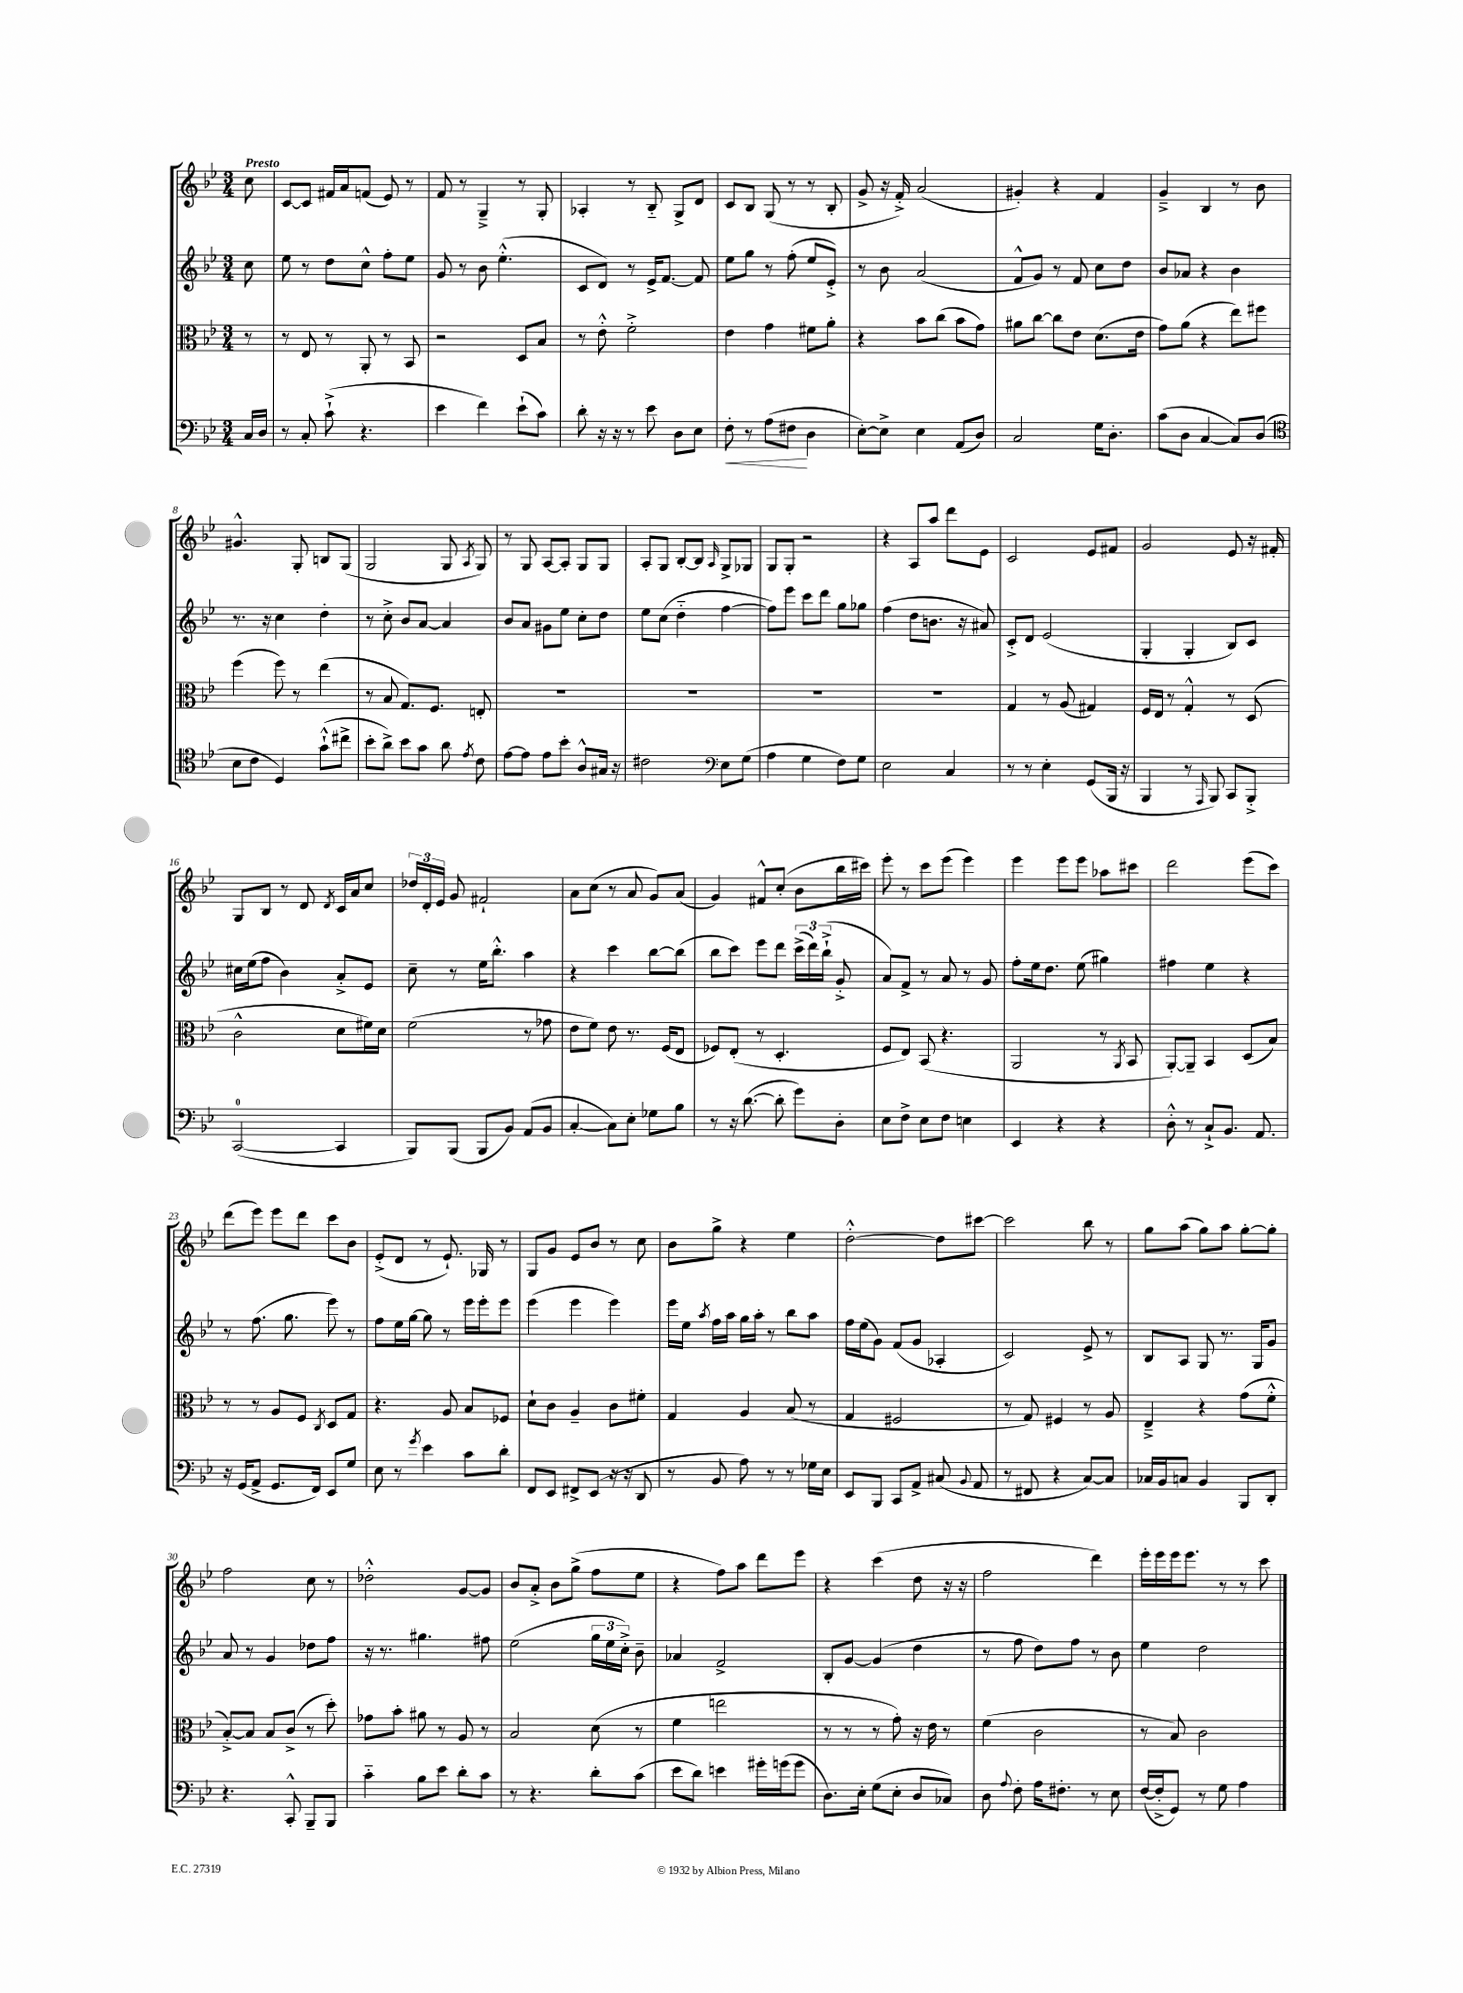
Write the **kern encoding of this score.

**kern	**kern	**kern	**kern
*staff4	*staff3	*staff2	*staff1
*clefF4	*clefC3	*clefG2	*clefG2
*k[b-e-]	*k[b-e-]	*k[b-e-]	*k[b-e-]
*M3/4	*M3/4	*M3/4	*M3/4
16C/LL	8r	8cc\	8cc\
16D/JJ	.	.	.
=	=	=	=
8r	8r	8ee-\	[8c/L
8C'/	8E-/	8r	8c/]J
(8c`^\	8r	8dd\L	16f#/LL
.	.	.	16a/J
4.r	8AA'/	8cc^^\J	(8f/J
.	8r	8ff'\L	8e-/)
.	8BB-/	8ee-\J	8r
=	=	=	=
4e-\	2r	8g/	8f/
.	.	8r	8r
4f\)	.	8b-\	4G~^/
.	.	(4.ee-'^^\	.
(8e-`\L	8D/L	.	8r
8c\J)	8B-/J	.	8G'/
=	=	=	=
8d'\	8r	8c/L	4A-'/
16r	8e-'^^\	8d/J)	.
16r	.	.	.
8r	2f'^\	8r	8r
8e-\	.	16e-^/LK	8B-'~/
.	.	[8.f/J	.
8D\L	.	.	8G^/L
8E-\J	.	8f/]	8d/J
=	=	=	=
8F'\	4e-\	8ee-\L	8c/L
8r	.	8gg\J	8B-/J
(8A\L	4g\	8r	(8G/
8F#\J	.	(8ff'\	8r
4D\	8f#\L	8ee-/L	8r
.	8a'\J	8e-'^/J)	8B-'/
=	=	=	=
[8E-'\L)	4r	8r	8g^/
8E-^\]J	.	8b-\	16r
.	.	.	16f'^/)
4E-\	8b-\L	(2a/	(2a/
.	(8cc\J	.	.
(8AA/L	8b-\L	.	.
8D/J)	8g\J)	.	.
=	=	=	=
2C/	8a#\L	8f^^/L	4g#'/)
.	[8cc\J	8g/J)	.
.	8cc\]L	8r	4r
.	8e-\J	8f/	.
16G\LK	(8.d\L	8cc\L	4f/
8.D'\J	.	.	.
.	.	8dd\J	.
.	16e-\Jk	.	.
=	=	=	=
(8c\L	8g\L)	8b-/L	4g~^/
8D\J	(8a\J	8a-/J	.
[4C/	4r	4r	4B-/
8C/]L)	8ee-\L)	4b-\	8r
(8D/J	8ff#\J	.	8b-\
=	=	=	=
*clefC4	*	*	*
8B-\L	(4ff\	8.r	4.g#^^/
8c\J	.	.	.
.	.	16r	.
4D/)	8ff\)	4cc\	.
.	8r	.	8G'/
(8g`^^\L	(4ee-\	4dd'\	8B/L
8cc#^\J	.	.	(8G/J
=	=	=	=
8b-'\L	8r	8r	2G/
8a^\J)	8B-/	8cc'^\	.
8b-\L	8.G/L)	8b-/L	.
8g\J	.	[8a/J	.
.	8.F/J	.	.
8a\	.	4a/]	8G/
8qe-/	.	.	8qA/
8c\	8E'/	.	8G/)
=	=	=	=
[8e-\L	2.r	8b-/L	8r
8e-\]J	.	8a/J	8G/
8e-\L	.	8g#\L	[8A/L
8b-'\J	.	8ee-\J	8A'/]J
8A^^/L	.	8cc'\L	8G/L
16G#/Jk	.	8dd\J	8G/J
16r	.	.	.
=	=	=	=
2c#\	2.r	8ee-\L	8A'/L
.	.	(8cc\J	8G/J
.	.	4dd'~\	[8B-'/L
.	.	.	8B-/]J
*clefF4	*	*	*
.	.	.	16qqA/
8E-\L	.	[4ff\	8G^/L
(8G\J	.	.	8G-/J
=	=	=	=
4A\	2.r	8ff\]L)	8G/L
.	.	8eee-\J	8G'/J
4G\	.	8ccc\L	2r
.	.	8ddd\J	.
8F\L)	.	8gg\L	.
8G\J	.	8gg-\J	.
=	=	=	=
2E-\	2.r	(4ff\	4r
.	.	8dd\L	8A/L
.	.	8.b\J	8aa/J
4C/	.	.	8ddd\L
.	.	16r	.
.	.	8a#/)	8e-\J
=	=	=	=
8r	4G/	8c'^/L	2c/
8r	.	8d/J	.
4E-'\	8r	(2e-/	.
.	(8A/	.	.
(8GG/L	4G#/)	.	8e-/L
16BBB-/Jk	.	.	8f#/J
16r	.	.	.
=	=	=	=
4BBB-/	16F/LL	4G'/	2g/
.	16E-/JJ	.	.
.	8r	.	.
8r	4G'^^/	4G'/	.
16qqAAA/	.	.	.
8BBB-/)	.	.	.
8CC/L	8r	8B-/L)	8e-/
8BBB-'^/J	(8D/	8c/J	16r
.	.	.	16f#'/
=	=	=	=
([2CC/	2c^^\	16cc#\LL	8G/L
.	.	(16ee-\J	.
.	.	8ff\J	8B-/J
.	.	4b-\)	8r
.	.	.	8d/
.	.	.	8qd/
4CC/]	8d\L	8a'^/L	16c/LL
.	.	.	16a/J
.	16f#\L)	8e-/J	8cc/J
.	16d\JJ	.	.
=	=	=	=
8BBB-/L)	(2f\	8cc~\	24dd-/LL
.	.	.	24d'/
.	.	.	24e-/JJ
(8BBB-/J	.	8r	8g/
8BBB-/L	.	16ee-\LK	2f#`/
.	.	8.bb-'^^\J	.
8BB-/J)	.	.	.
(8AA/L	8r	4aa\	.
8BB-/J	8g-\	.	.
=	=	=	=
[4C'/	8e-\L	4r	8a\L
.	8f\J)	.	(8cc\J
8C\]L)	8e-\	4ccc\	8r
8E-'\J	8.r	.	8a/
8G-\L	.	[8bb-\L	8g/L)
.	(16F/LK	.	.
8B-\J	8E-/J	(8bb-\]J	(8a/J
=	=	=	=
8r	8F-/L)	8bb-\L	4g/)
16r	(8E-'/J	8ccc\J)	.
([8.d\	.	.	.
.	8r	8eee-\L	8f#^^/L
8d'\]	4.D'/	8ddd\J	(8cc'/J
8g\L)	.	(24ccc^\LL	8b-\L
.	.	24ddd\)	.
.	.	(24bb-`^\JJ	.
8D'\J	.	8g'^/	16bb-\L
.	.	.	16ccc#\JJ)
=	=	=	=
8E-\L	8F/L	8a/L)	8eee-'\
8F^\J	8E-/J)	8f^/J	8r
8E-\L	(8BB-/	8r	8ccc\L
8F\J	4.r	8a/	(8eee-\J
4E\	.	8r	4eee-\)
.	.	8g/	.
=	=	=	=
4EE-/	2AA/	8ff'\L	4eee-\
.	.	16ee-\k	.
.	.	8.dd\J	.
4r	.	.	8eee-\L
.	.	(8ee-\	8eee-\J
4r	8r	4gg#\)	8aa-\L
.	8qAA/	.	.
.	8BB-/	.	8ccc#\J
=	=	=	=
8D'^^\	[8AA'/L)	4ff#\	2ddd\
8r	8AA~/]J	.	.
8C`^/L	4BB-/	4ee-\	.
8.BB-/J	.	.	.
.	(8D/L	4r	(8eee-\L
8.AA/	.	.	.
.	8B-/J)	.	8ccc\J)
=	=	=	=
16r	8r	8r	(8ddd\L
(16GG/LK	.	.	.
8AA^/J	8r	(8.ff\	8eee-\J)
8.GG/L	8A/L	.	8eee-\L
.	.	8.gg\	.
.	8F/J	.	8ddd\J
16FF/Jk)	.	.	.
.	8qC/	.	.
8EE-/L	8D/L	8eee-\)	8ccc\L
8G/J	8G/J	8r	8b-\J
=	=	=	=
8E-\	4.r	8ff\L	(8e-'^/L
8r	.	16ee-\L	8d/J
.	.	[16gg\JJ	.
8qg/	.	.	.
4e-\	.	8gg\]	8r
.	8A/	8r	8.e-`/)
8c\L	8B-/L	16eee-\LL	.
.	.	16eee-'\J	16G-/
8d'\J	8F-/J	8eee-\J	8r
=	=	=	=
8FF/L	8d`\L	(4eee-\	8G/L
8EE-/J	8c\J	.	8g/J
8FF#^/L	4A~/	4eee-\	8e-/L
(8EE-/J	.	.	8b-/J
16r	8c\L	4eee-\)	8r
16r	.	.	.
8DD/	8f#'\J	.	8cc\
=	=	=	=
8r	4G/	16eee-\LL	8b-\L
.	.	16ee-\JJ	.
.	.	8qaa/	.
8BB-/	.	16ff\LL	8gg^\J
.	.	16aa\JJ	.
8A\)	4A/	16gg\LL	4r
.	.	16aa'\JJ	.
8r	.	8r	.
8r	(8B-/	8bb-\L	4ee-\
16G-\LL	8r	8aa\J	.
16E-\JJ	.	.	.
=	=	=	=
8EE-/L	4G/	16ff\LL	[2dd'^^\
.	.	(16ee-\J	.
8BBB-/J	.	8g\J)	.
8CC/L	2F#/	(8f/L	.
8AA^/J	.	8g/J	.
(8C#/	.	4A-'/	8dd\]L
8qqBB-/	.	.	.
8AA/	.	.	[8ccc#\J
=	=	=	=
8r	8r	2c/)	2ccc#\]
8FF#/	8G/)	.	.
4r	4F#/	.	.
[8C/L)	8r	8e-^/	8bb-\
8C/]J	8A/	8r	8r
=	=	=	=
16C-/LL	4E-~^/	8B-/L	8gg\L
16BB-/J	.	.	.
8C/J	.	8A/J	(8aa\J
4BB-/	4r	8G/	8gg\L)
.	.	8.r	8aa\J
8BBB-/L	(8g\L	.	[8gg'\L
.	.	16G/LK	.
8DD'/J	8f'^^\J	8g/J	8gg'\]J
=	=	=	=
4.r	[8B-'^/L)	8a/	2ff\
.	8B-/]J	8r	.
.	8B-/L	4g/	.
8CC'^^/	(8c^/J	.	.
8BBB-~/L	8r	8dd-\L	8cc\
8BBB-/J	8dd'\)	8ff\J	8r
=	=	=	=
4c'~\	8g-\L	16r	2dd-'^^\
.	.	8.r	.
.	8b-'\J	.	.
8B-\L	8a#\	4.gg#\	.
8e-\J	8r	.	.
8d'\L	8A/	.	[8g/L
8c\J	8r	8ff#\	8g/]J
=	=	=	=
8r	2B-/	(2ee-\	8b-/L
4.r	.	.	8a'^/J
.	.	.	8b-\L
.	.	.	(8gg^\J
8d'\L	(8d\	24gg\LL	8ff\L
.	.	24ee-\	.
.	.	24cc'^\JJ)	.
(8c\J	8r	8b-~\	8ee-\J
=	=	=	=
8e-\L	4f\	4a-/	4r
8d\J)	.	.	.
4e\	2ee\	2f^/	8ff\L)
.	.	.	8aa\J
16g#'\LL	.	.	8ddd\L
(16g\J	.	.	.
8g\J	.	.	8eee-\J
=	=	=	=
8.D\L)	8r	8B-'/L	4r
.	8r	[8g/J	.
16E-'\Jk	.	.	.
(8G\L	8r	(4g/]	(4ccc\
8E-'\J	8g'\)	.	.
8D/L	16r	4dd\	8dd\
.	16e-\	.	.
8C-/J)	8r	.	16r
.	.	.	16r
=	=	=	=
8D\	(4f\	8r	2ff\
8qqA/	.	.	.
8F'\	.	8ff\	.
16A\LK	2c\	8dd\L)	.
8.F#'\J	.	.	.
.	.	8ff\J	.
8r	.	8r	4ddd\)
8E-\	.	8b-\	.
=	=	=	=
([16F/LL	8r	4ee-\	16eee-'\LL
16F'^/]J	.	.	16eee-\
8GG/J)	8B-/)	.	16eee-\J
.	.	.	8.eee-\J
8r	2c\	2dd\	.
8G\	.	.	8r
4A\	.	.	8r
.	.	.	8ccc\
==	==	==	==
*-	*-	*-	*-
